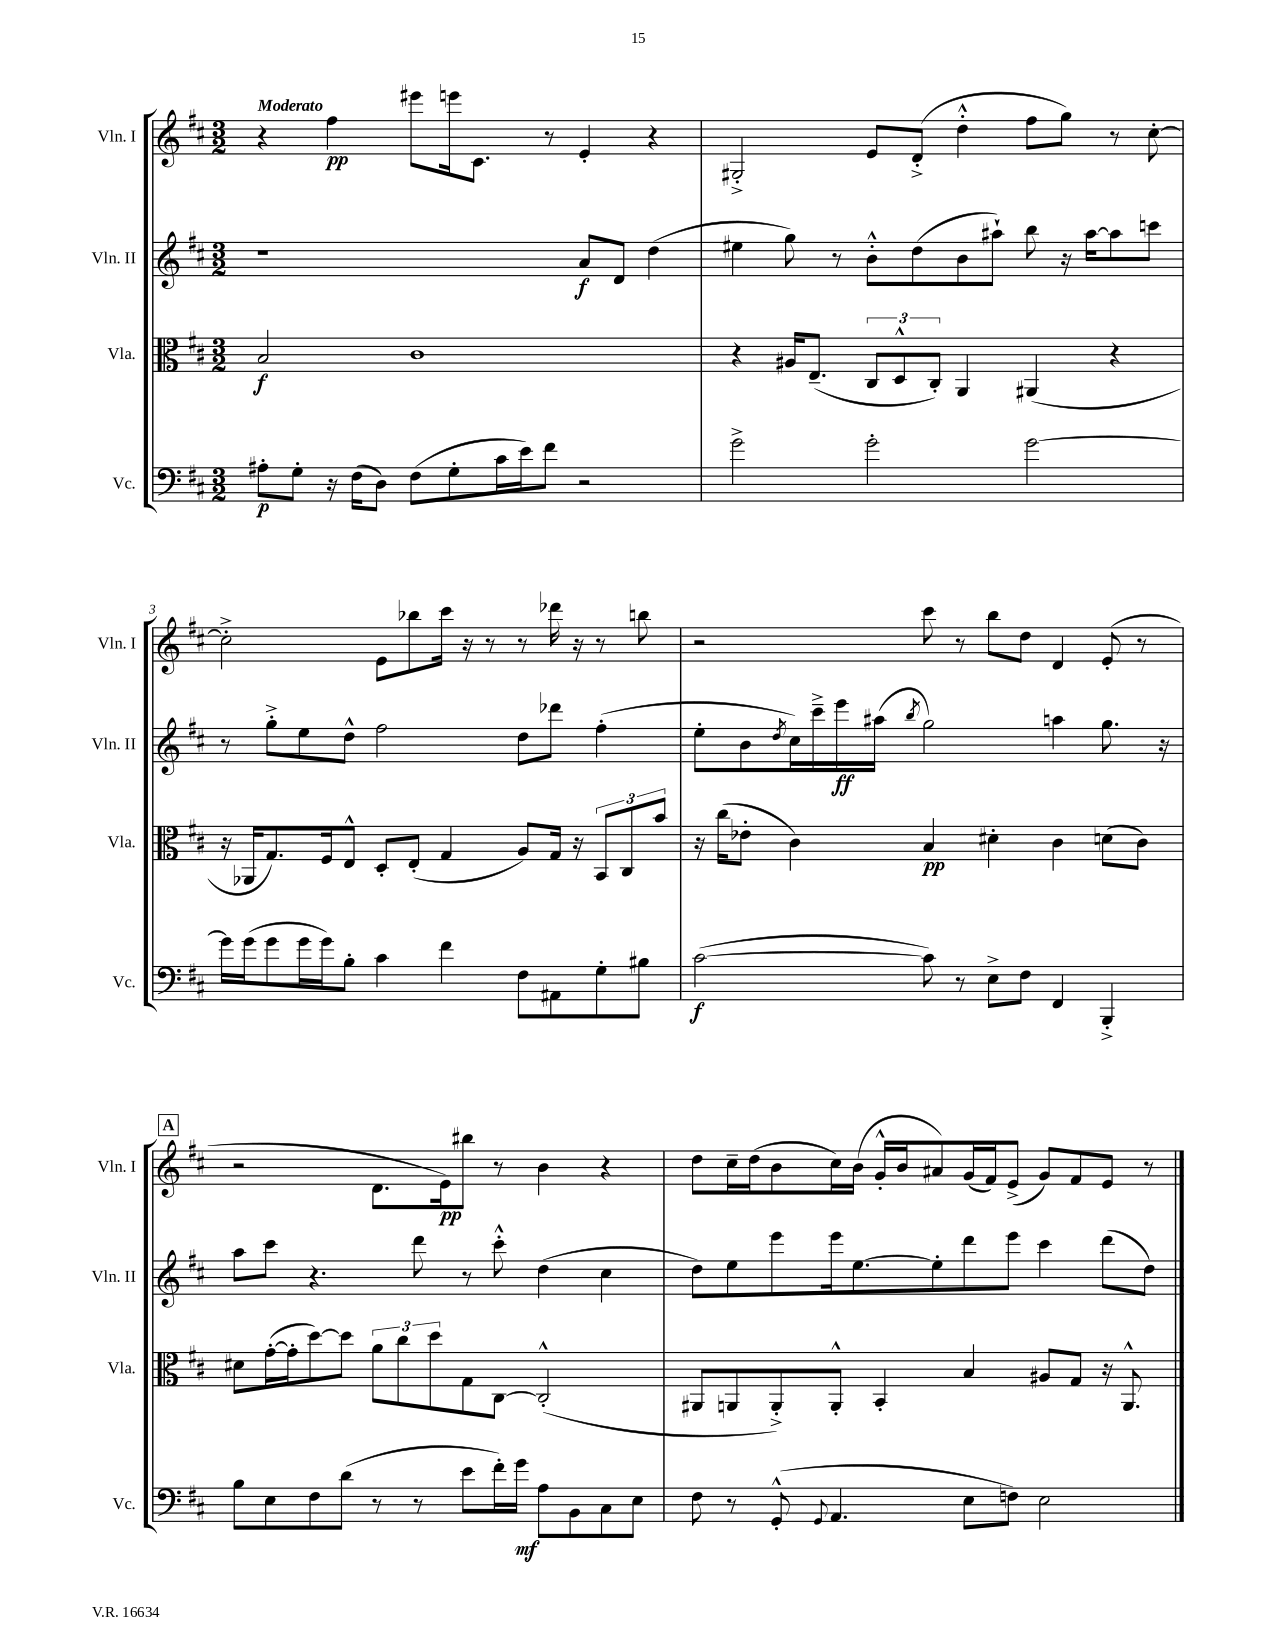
<<
\new StaffGroup <<
\new Staff = "s0" \with { instrumentName = "Vln. I" shortInstrumentName = "Vln. I" } {
    \clef treble \key d \major \numericTimeSignature \time 3/2 \tempo "Moderato"
    r4 fis''4\pp eis'''8 e'''16 cis'8. r8 e'4-. r4 |
    gis2-.-> e'8 d'8-.->( d''4-.-^ fis''8 g''8) r8 cis''8~-. |
    cis''2-.-> e'8 bes''8 cis'''16 r16 r8 r8 des'''16 r16 r8 b''8 |
    r2 cis'''8 r8 b''8 d''8 d'4 e'8-.( r8 |
    \mark \markup { \box "A" } r2 d'8. e'16\pp) bis''8 r8 b'4 r4 |
    d''8 cis''16-- d''16( b'8 cis''16) b'16( g'16-.-^ b'16 ais'8) g'16( fis'16) e'8->( g'8) fis'8 e'8 r8 \bar "|." |
}
\new Staff = "s1" \with { instrumentName = "Vln. II" shortInstrumentName = "Vln. II" } {
    \clef treble \key d \major \numericTimeSignature \time 3/2
    r1 a'8\f d'8 d''4( |
    eis''4 g''8) r8 b'8-.-^ d''8( b'8 ais''8-!) b''8 r16 ais''16~ ais''8 c'''8 |
    r8 g''8-.-> e''8 d''8-^ fis''2 d''8 des'''8 fis''4-.( |
    e''8-. b'8 \acciaccatura { d''8 } cis''16) cis'''16---> e'''16\ff ais''16( \acciaccatura { b''8 } g''2) a''4 g''8. r16 |
    \mark \markup { \box "A" } a''8 cis'''8 r4. d'''8 r8 cis'''8-.-^ d''4( cis''4 |
    d''8) e''8 e'''8 e'''16 e''8.~ e''8-. d'''8 e'''8 cis'''4 d'''8( d''8) \bar "|." |
}
\new Staff = "s2" \with { instrumentName = "Vla." shortInstrumentName = "Vla." } {
    \clef alto \key d \major \numericTimeSignature \time 3/2
    b2\f cis'1 |
    r4 ais16 e8.--( \tuplet 3/2 { cis8 d8-^ cis8-.) } a,4 ais,4( r4 |
    r16 aes,16 g8.) fis16 e8-^ d8-. e8-.( g4 a8) g16 r16 \tuplet 3/2 { b,8 cis8 b'8 } |
    r16 cis''16( ees'8-. cis'4) b4\pp dis'4-. cis'4 d'8( cis'8) |
    \mark \markup { \box "A" } dis'8 g'16~-.( g'16-. d''8~) d''8 \tuplet 3/2 { a'8 cis''8 d''8 } g8 cis8~ cis2-.-^( |
    ais,8 a,8 a,8-.->) a,8-.-^ b,4-. b4 ais8 g8 r16 a,8.-^ \bar "|." |
}
\new Staff = "s3" \with { instrumentName = "Vc." shortInstrumentName = "Vc." } {
    \clef bass \key d \major \numericTimeSignature \time 3/2
    ais8-.\p g8-. r16 fis16( d8) fis8( g8-. cis'16 e'16) fis'8 r2 |
    g'2-> g'2-. g'2~ |
    g'16 g'16( g'8 g'16 g'16) b8-. cis'4 fis'4 fis8 ais,8 g8-. bis8 |
    cis'2~\f( cis'8) r8 e8-> fis8 fis,4 b,,4-.-> |
    \mark \markup { \box "A" } b8 e8 fis8 d'8( r8 r8 e'8 fis'16-.) g'16\mf a8 b,8 cis8 e8 |
    fis8 r8 g,8-.-^( \appoggiatura { g,8 } a,4. e8 f8) e2 \bar "|." |
}
>>
>>
